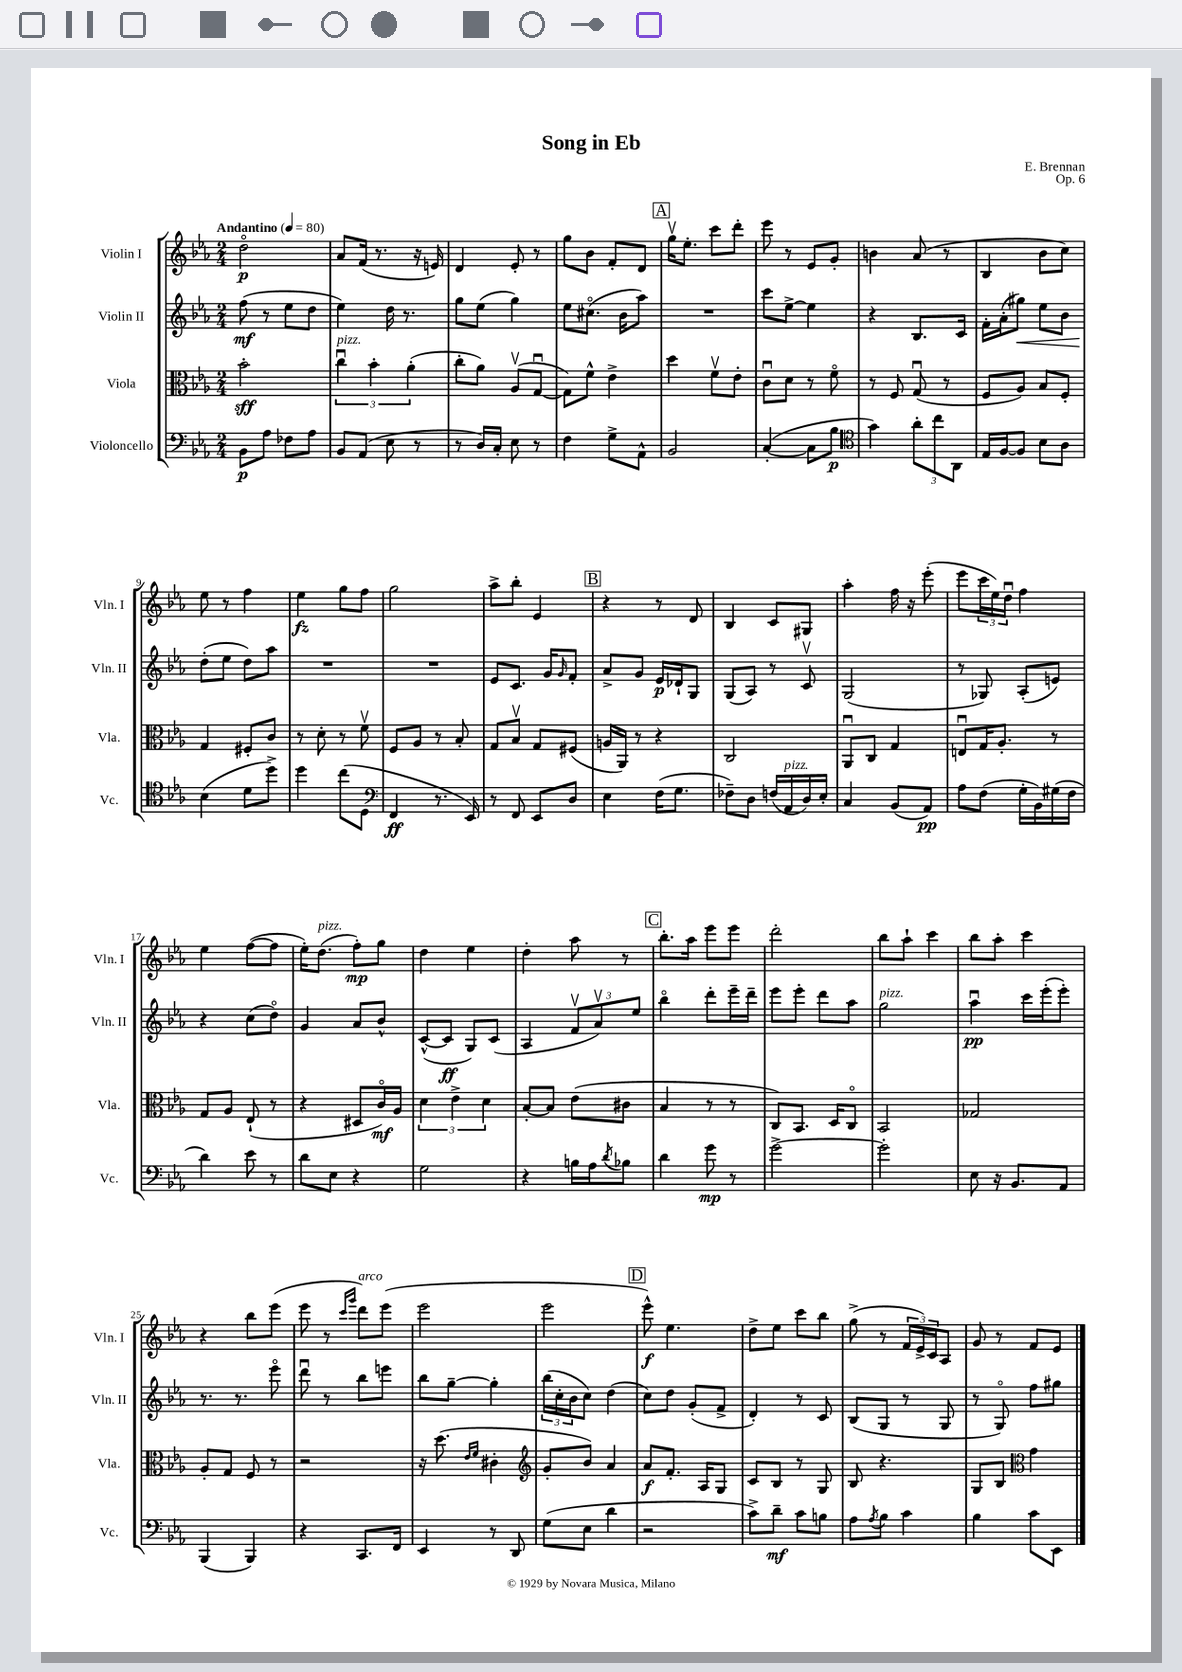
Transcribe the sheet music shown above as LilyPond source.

\header { title = "Song in Eb" composer = "E. Brennan" opus = "Op. 6" }
<<
\new StaffGroup <<
\new Staff = "s0" \with { instrumentName = "Violin I" shortInstrumentName = "Vln. I" } {
    \clef treble \key ees \major \numericTimeSignature \time 2/4 \tempo "Andantino" 4 = 80
    d''2\flageolet\p |
    aes'8 f'16( r8. r16 e'16) |
    d'4 ees'8-. r8 |
    g''8 bes'8 f'8-. d'8 |
    \mark \markup { \box "A" } g''16\upbow ees''8.-. c'''8 d'''8-. |
    ees'''8 r8 ees'8 g'8-. |
    b'4 aes'8( r8 |
    bes4 bes'8 c''8) |
    ees''8 r8 f''4 |
    ees''4\fz g''8 f''8 |
    g''2 |
    aes''8-> bes''8-. ees'4 |
    \mark \markup { \box "B" } r4 r8 d'8 |
    bes4 c'8 gis8 |
    aes''4-. f''16 r16 ees'''8-.( |
    ees'''8 \tuplet 3/2 { c'''16 ees''16) d''16\downbow } f''4 |
    ees''4 f''8~( f''8 |
    ees''16-.) d''8.^\markup { \italic "pizz." }( f''8-.\mp) g''8 |
    d''4 ees''4 |
    d''4-. aes''8 r8 |
    \mark \markup { \box "C" } bes''8.-. aes''16 ees'''8 ees'''8 |
    d'''2-. |
    bes''8 aes''8-! c'''4 |
    bes''8 aes''8-. c'''4 |
    r4 bes''8 ees'''8( |
    ees'''8 r8 \grace { c'''16 g'''16 } d'''8^\markup { \italic "arco" }) ees'''8( |
    ees'''2 |
    ees'''2 |
    \mark \markup { \box "D" } ees'''8-^\f) ees''4. |
    d''8-> ees''8 c'''8 bes''8 |
    g''8->( r8 \tuplet 3/2 { f'16 ees'16->) c'16 } aes8 |
    g'8 r8 f'8 ees'8 \bar "|." |
}
\new Staff = "s1" \with { instrumentName = "Violin II" shortInstrumentName = "Vln. II" } {
    \clef treble \key ees \major \numericTimeSignature \time 2/4
    f''8\mf( r8 ees''8 d''8 |
    ees''4) d''16 r8. |
    g''8 ees''8( g''4) |
    ees''8 cis''8.\flageolet( bes'16 aes''8) |
    \mark \markup { \box "A" } R2 |
    c'''8 ees''8~-> ees''4 |
    r4 bes8. c'16 |
    f'16-. aes'16-.( gis''8\<) ees''8 bes'8 |
    d''8-.\!( ees''8 d''8) aes''8 |
    R2 |
    R2 |
    ees'8 c'8. g'16 \grace { g'16 } f'8-. |
    \mark \markup { \box "B" } aes'8-> g'8 ees'16\p des'16-! g8 |
    g8( aes8) r8 c'8\upbow |
    g2( |
    r8 ges8) aes8-.( e'8) |
    r4 c''8( d''8\flageolet) |
    g'4 aes'8 bes'8-^ |
    c'8~-^( c'8\ff g8) c'8( |
    aes4 \tuplet 3/2 { f'8\upbow aes'8\upbow) ees''8 } |
    \mark \markup { \box "C" } bes''4\flageolet d'''8-. ees'''16-- d'''16-- |
    ees'''8 ees'''8-. d'''8 aes''8 |
    g''2^\markup { \italic "pizz." } |
    aes''4\downbow\pp c'''16 ees'''16-.( ees'''8-.) |
    r8. r8. ees'''8\flageolet |
    d'''8\downbow r8 bes''8 e'''8 |
    bes''8 g''8~-- g''4-. |
    \tuplet 3/2 { bes''16( c''16-. bes'16 } c''8) d''4( |
    \mark \markup { \box "D" } c''8) d''8 g'8-.( f'8-> |
    d'4-.) r8 c'8 |
    bes8( g8 r8 g8 |
    r8 g8\flageolet) f''8 gis''8 \bar "|." |
}
\new Staff = "s2" \with { instrumentName = "Viola" shortInstrumentName = "Vla." } {
    \clef alto \key ees \major \numericTimeSignature \time 2/4
    bes'2-.\sff |
    \tuplet 3/2 { c''4\downbow^\markup { \italic "pizz." } bes'4-. aes'4-.( } |
    c''8-. aes'8) aes8\upbow( g8~\downbow |
    g8) f'8-^ ees'4-> |
    \mark \markup { \box "A" } d''4 f'8\upbow ees'8-. |
    c'8\downbow d'8 r8 f'8\flageolet |
    r8 f8 g8\downbow( r8 |
    f8 aes8) bes8 f8-. |
    g4 fis8-. c'8 |
    r8 d'8-. r8 f'8\upbow |
    f8 aes8 r8 bes8-. |
    g8 bes8\upbow g8 fis8( |
    \mark \markup { \box "B" } a16 aes,16) r8 r4 |
    c2 |
    aes,8\downbow c8 g4 |
    e8\downbow g16 aes8.-. r8 |
    g8 aes8 ees8-!( r8 |
    r4 dis8 c'16\flageolet\mf) aes16 |
    \tuplet 3/2 { d'4 ees'4-> d'4 } |
    bes8~-. bes8 ees'8( cis'8 |
    \mark \markup { \box "C" } bes4 r8 r8 |
    c8) bes,8. d16 c8\flageolet |
    bes,2 |
    ges2 |
    aes8-. g8 f8 r8 |
    r2 |
    r16 d''8.( \grace { ees'16 f'16 } cis'4-. |
    \clef treble g'8-. bes'8) aes'4 |
    \mark \markup { \box "D" } aes'8\f f'8.-. aes16 g8 |
    c'8 bes8 r8 g8 |
    bes8 r4. |
    g8 bes8 \clef alto g'4 \bar "|." |
}
\new Staff = "s3" \with { instrumentName = "Violoncello" shortInstrumentName = "Vc." } {
    \clef bass \key ees \major \numericTimeSignature \time 2/4
    bes,8\p aes8 fes8 aes8 |
    bes,8 aes,8( ees8 r8 |
    r8 d16) c16-. ees8 r8 |
    f4 g8-> aes,8-^ |
    \mark \markup { \box "A" } bes,2 |
    c4~-.( c8 bes8\p |
    \clef tenor g'4) \tuplet 3/2 { aes'8-. c''8 aes,8 } |
    ees16 f16~ f8 bes8 aes8 |
    bes4( d'8 d''8->) |
    d''4 c''8( d8 |
    \clef bass f,4\ff r8. ees,16) |
    r8 f,8 ees,8 d8 |
    \mark \markup { \box "B" } ees4 f16( g8. |
    fes8--) d8 f16( aes,16^\markup { \italic "pizz." } d16) ees16-. |
    c4 bes,8( aes,8\pp) |
    aes8 f8( g16-. bes,16) gis16( f16 |
    d'4) ees'8 r8 |
    d'8 ees8 r4 |
    g2 |
    r4 b16 aes16 \acciaccatura { d'8 } bes8 |
    \mark \markup { \box "C" } d'4 g'8\mp r8 |
    g'2~-> |
    g'2-. |
    ees8 r16 bes,8. aes,8 |
    bes,,4( bes,,4) |
    r4 c,8. f,16 |
    ees,4 r8 d,8 |
    g8( ees8 d'4 |
    \mark \markup { \box "D" } r2 |
    c'8->) d'8--\mf c'8 b8 |
    aes8 \acciaccatura { aes8 } bes8 c'4 |
    bes4 c'8 ees,8 \bar "|." |
}
>>
>>
